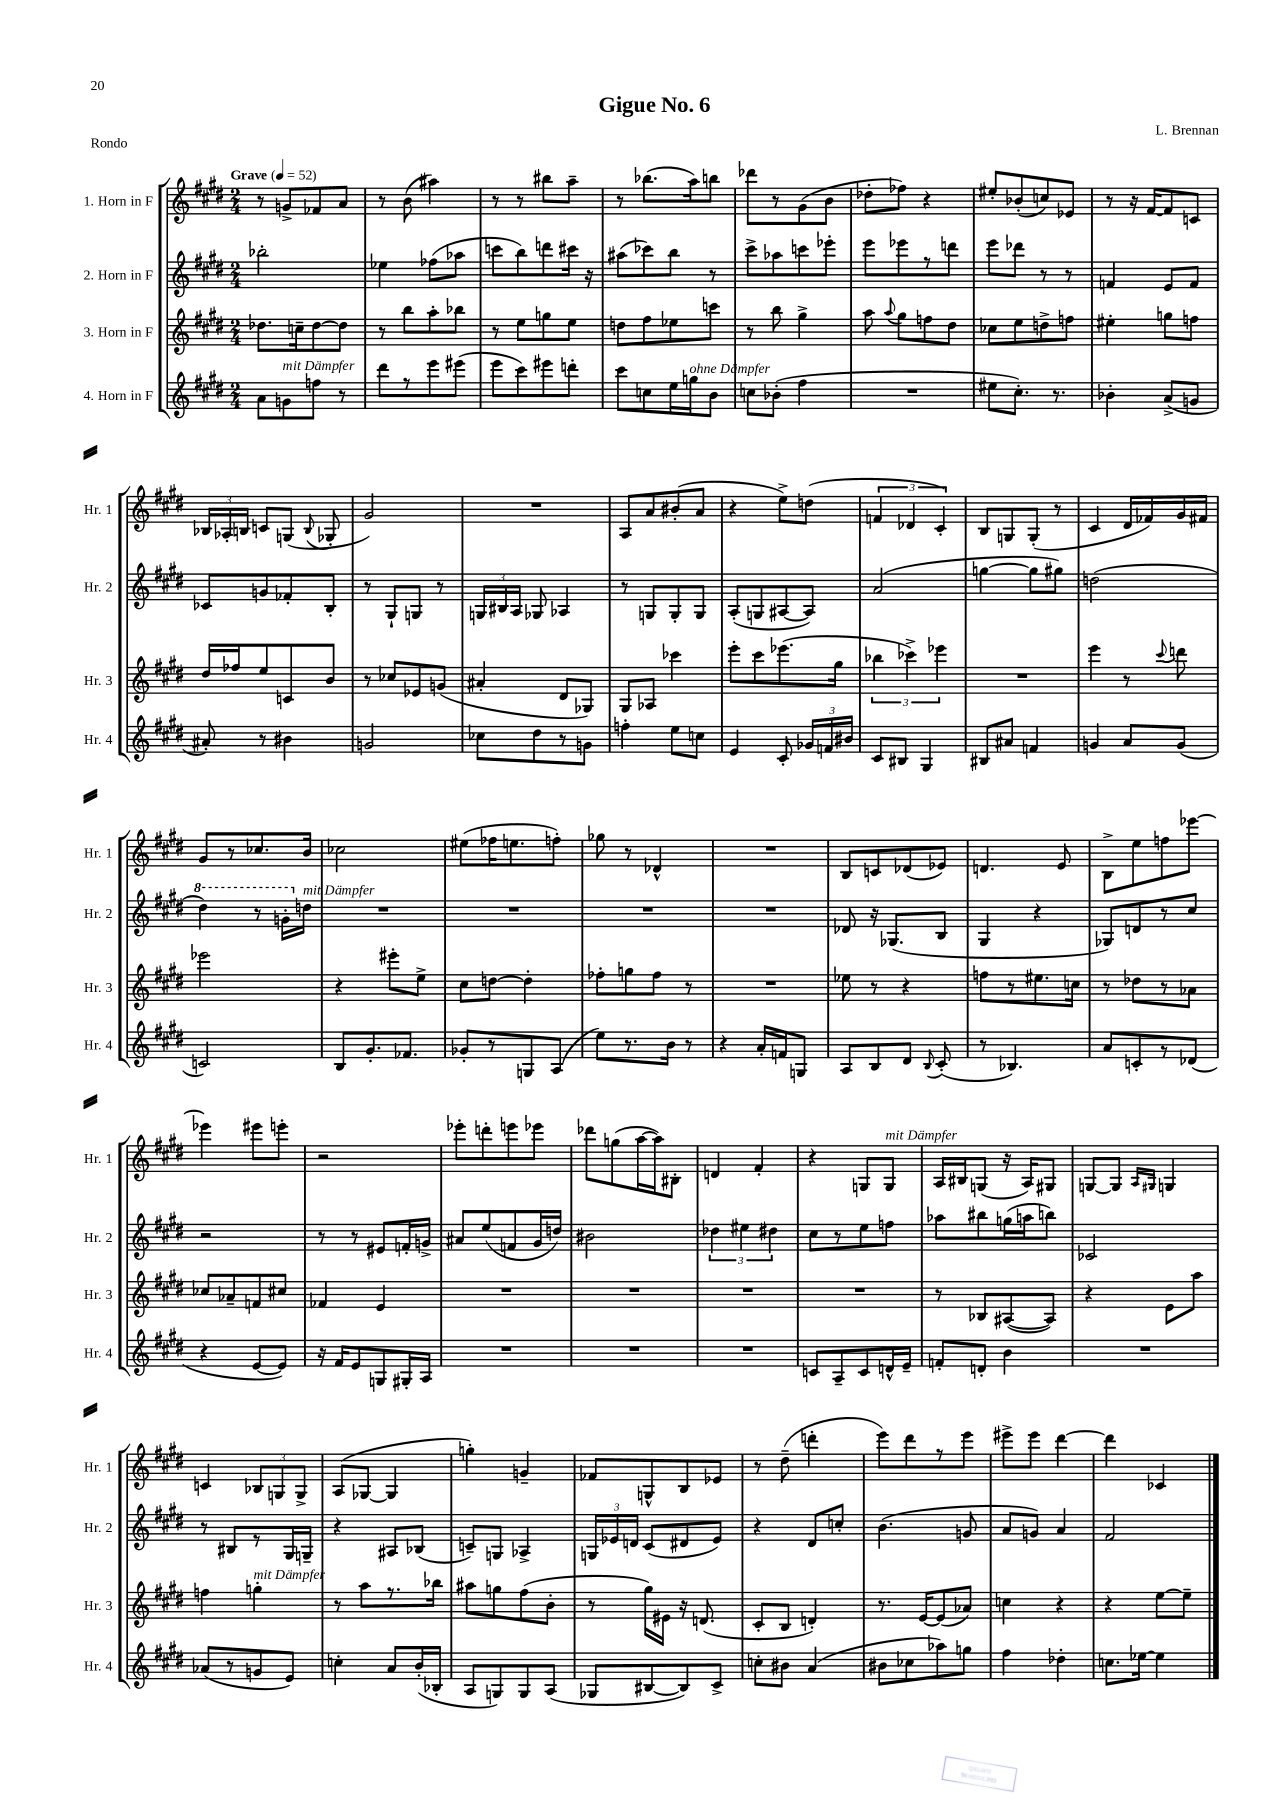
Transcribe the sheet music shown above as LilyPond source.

\header { title = "Gigue No. 6" composer = "L. Brennan" piece = "Rondo" }
<<
\new StaffGroup <<
\new Staff = "s0" \with { instrumentName = "1. Horn in F" shortInstrumentName = "Hr. 1" } {
    \clef treble \key e \major \numericTimeSignature \time 2/4 \tempo "Grave" 4 = 52
    \autoBeamOff r8 g'8[-> fes'8 a'8] |
    r8 b'8( ais''4) |
    r8 r8 bis''8[ a''8]-- |
    r8 bes''8.[( a''16) b''8] |
    des'''8[ r8 gis'8( b'8] |
    des''8[-. fes''8]) r4 |
    eis''8[-. bes'8-.( c''8) ees'8] |
    r8 r16 fis'16[~ fis'8 c'8] |
    \tuplet 3/2 { bes16[ aes16-. b16] } c'8[ g8]( \appoggiatura { b8 } ges8-. |
    gis'2) |
    R2 |
    a8[ a'8 bis'8-.( a'8] |
    r4 e''8[->) d''8]( |
    \tuplet 3/2 { f'4 des'4 cis'4-.) } |
    b8[ g8 g8]-.( r8 |
    cis'4 dis'16[ fes'16) gis'16 fis'16] |
    gis'8[ r8 ces''8. b'16] |
    ces''2 |
    eis''8[( fes''16 e''8. f''8]-.) |
    ges''8 r8 des'4-^ |
    R2 |
    b8[ c'8 des'8( ees'8]) |
    d'4. e'8 |
    b8[-> e''8 f''8 ees'''8]~ |
    ees'''4 eis'''8[ e'''8]-. |
    r2 |
    ees'''8[-. d'''8-. e'''8 ees'''8] |
    des'''8[ g''8( a''16~ a''16) bis8]-. |
    d'4 fis'4-. |
    r4 g8[ g8]^\markup { \italic "mit Dämpfer" } |
    a16[ bis16 g8]( r16 a16[) gis8] |
    g8[~ g8] \grace { a16[ gis16] } g4 |
    c'4 \tuplet 3/2 { bes8[ g8 g8]-> } |
    a8[( ges8]~ ges4 |
    g''4-.) g'4-- |
    fes'8[ g8-^ b8 ees'8] |
    r8 dis''8--( d'''4-. |
    e'''8[) dis'''8 r8 e'''8] |
    eis'''8[-> eis'''8] dis'''4~ |
    dis'''4 ces'4 \bar "|." |
}
\new Staff = "s1" \with { instrumentName = "2. Horn in F" shortInstrumentName = "Hr. 2" } {
    \clef treble \key e \major \numericTimeSignature \time 2/4
    \autoBeamOff bes''2-. |
    ees''4 fes''8[( aes''8] |
    c'''8[ b''8) d'''8 cis'''16] r16 |
    ais''8[( ces'''8) b''8] r8 |
    cis'''8[-> aes''8 c'''8 ees'''8]-. |
    e'''8[ ees'''8 r8 d'''8] |
    e'''8[ des'''8] r8 r8 |
    f'4 e'8[ f'8] |
    ces'8[ g'8 fes'8-. b8]-. |
    r8 gis8[-! g8] r8 |
    \tuplet 3/2 { g16[ bis16 a16] } ges8 aes4 |
    r8 g8[ g8-. g8] |
    a8[-.( g8 ais8~ ais8]) |
    a'2( |
    g''4~ g''8[ gis''8]) |
    d''2( |
    \ottava #1 dis'''4) r8 g''16[-. \ottava #0 d''16]^\markup { \italic "mit Dämpfer" } |
    R2 |
    R2 |
    R2 |
    R2 |
    des'8 r16 ges8.[( b8] |
    gis4 r4 |
    ges8[) d'8 r8 cis''8] |
    r2 |
    r8 r8 eis'8[ f'16-. g'16]-> |
    ais'8[ e''8( f'8 gis'16 d''16]) |
    bis'2 |
    \tuplet 3/2 { des''4 eis''4 dis''4 } |
    cis''8[ r8 e''8 f''8] |
    aes''8[ bis''8 g''16( a''16 b''8]) |
    ces'2 |
    r8 bis8[ r8 gis16 g16]-- |
    r4 ais8[ bes8]( |
    c'8[--) g8] aes4-> |
    \tuplet 3/2 { g16[ ees'16 d'16] } cis'8[( dis'8 ees'8]) |
    r4 dis'8[ c''8]-. |
    b'4.( g'8 |
    a'8[ g'8]) a'4 |
    fis'2 \bar "|." |
}
\new Staff = "s2" \with { instrumentName = "3. Horn in F" shortInstrumentName = "Hr. 3" } {
    \clef treble \key e \major \numericTimeSignature \time 2/4
    \autoBeamOff des''8.[ c''16-- des''8~ des''8] |
    r8 b''8[ a''8-. bes''8] |
    r8 e''8[ g''8 e''8] |
    d''8[ fis''8 ees''8 c'''8] |
    r8 b''8 gis''4-> |
    a''8 \appoggiatura { a''8 } gis''8[ f''8 dis''8] |
    ces''8[ e''8 d''8-> f''8] |
    eis''4-. g''8[ f''8] |
    dis''16[ fes''16 e''8 c'8 b'8] |
    r8 ces''8[ ees'8 g'8]( |
    ais'4-. dis'8[ ges8]) |
    gis8[ aes8] ces'''4 |
    e'''8[-. cis'''8 ees'''8.( gis''16] |
    \tuplet 3/2 { bes''4 ces'''4->) ees'''4 } |
    R2 |
    e'''4 r8 \appoggiatura { cis'''8 } d'''8 |
    ees'''2 |
    r4 eis'''8[-. e''8]-> |
    cis''8[ d''8]~ d''4-. |
    fes''8[-. g''8 fes''8] r8 |
    R2 |
    ees''8 r8 r4 |
    f''8[ r8 eis''8. c''16] |
    r8 des''8[ r8 aes'8] |
    ces''8[ aes'8-- f'8 cis''8] |
    fes'4 e'4 |
    R2 |
    R2 |
    R2 |
    R2 |
    r8 bes8[ ais8~( ais8]) |
    r4 e'8[ a''8] |
    f''4 g''4-.^\markup { \italic "mit Dämpfer" } |
    r8 a''8[ r8. bes''16] |
    ais''8[ g''8 fis''8( b'8]-. |
    r8 gis''16[) eis'16] r16 d'8.( |
    cis'8[-. b8] d'4-.) |
    r8. e'16[~ e'8( aes'8]) |
    c''4 r4 |
    r4 e''8[~ e''8]-- \bar "|." |
}
\new Staff = "s3" \with { instrumentName = "4. Horn in F" shortInstrumentName = "Hr. 4" } {
    \clef treble \key e \major \numericTimeSignature \time 2/4
    \autoBeamOff a'8[ g'8^\markup { \italic "mit Dämpfer" } f''8] r8 |
    dis'''8[ r8 e'''8 eis'''8]( |
    e'''8[ cis'''8) eis'''8 d'''8]-. |
    cis'''8[ c''8 e''16 g''16^\markup { \italic "ohne Dämpfer" } b'8] |
    c''8[ bes'8]-.( fis''4 |
    R2 |
    eis''8[ cis''8.]-.) r8. |
    bes'4-. a'8[->( g'8] |
    ais'8-.) r8 bis'4 |
    g'2 |
    ces''8[ dis''8 r8 g'8] |
    f''4-. e''8[ c''8] |
    e'4 cis'8-. \tuplet 3/2 { ges'16[ f'16 bis'16] } |
    cis'8[ bis8] gis4 |
    bis8[ ais'8] f'4 |
    g'4 a'8[ g'8]( |
    c'2) |
    b8[ gis'8.-. fes'8.] |
    ges'8[-. r8 g8 a8]( |
    e''8[) r8. b'16] r8 |
    r4 a'16[-. f'16 g8] |
    a8[ b8 dis'8] \appoggiatura { b8 } cis'8-.( |
    r8 bes4.) |
    a'8[ c'8-. r8 des'8]( |
    r4 e'8[~ e'8]) |
    r16 fis'16[ e'8 g8 gis16-. a16] |
    R2 |
    R2 |
    R2 |
    c'8[ a8-- c'8 d'16-^ e'16]-- |
    f'8[-. d'8]-. b'4 |
    R2 |
    aes'8[( r8 g'8 e'8]) |
    c''4-. a'8[ b'16-.( bes16]-. |
    a8[ g8) g8 a8]( |
    ges8[ bis8~ bis8) cis'8]-> |
    c''8[-. bis'8] a'4( |
    bis'8[ ces''8 aes''8) g''8] |
    fis''4 des''4-. |
    c''8.[ ees''16]~ ees''4 \bar "|." |
}
>>
>>
\layout { \context { \Score \remove "Bar_number_engraver" } }
